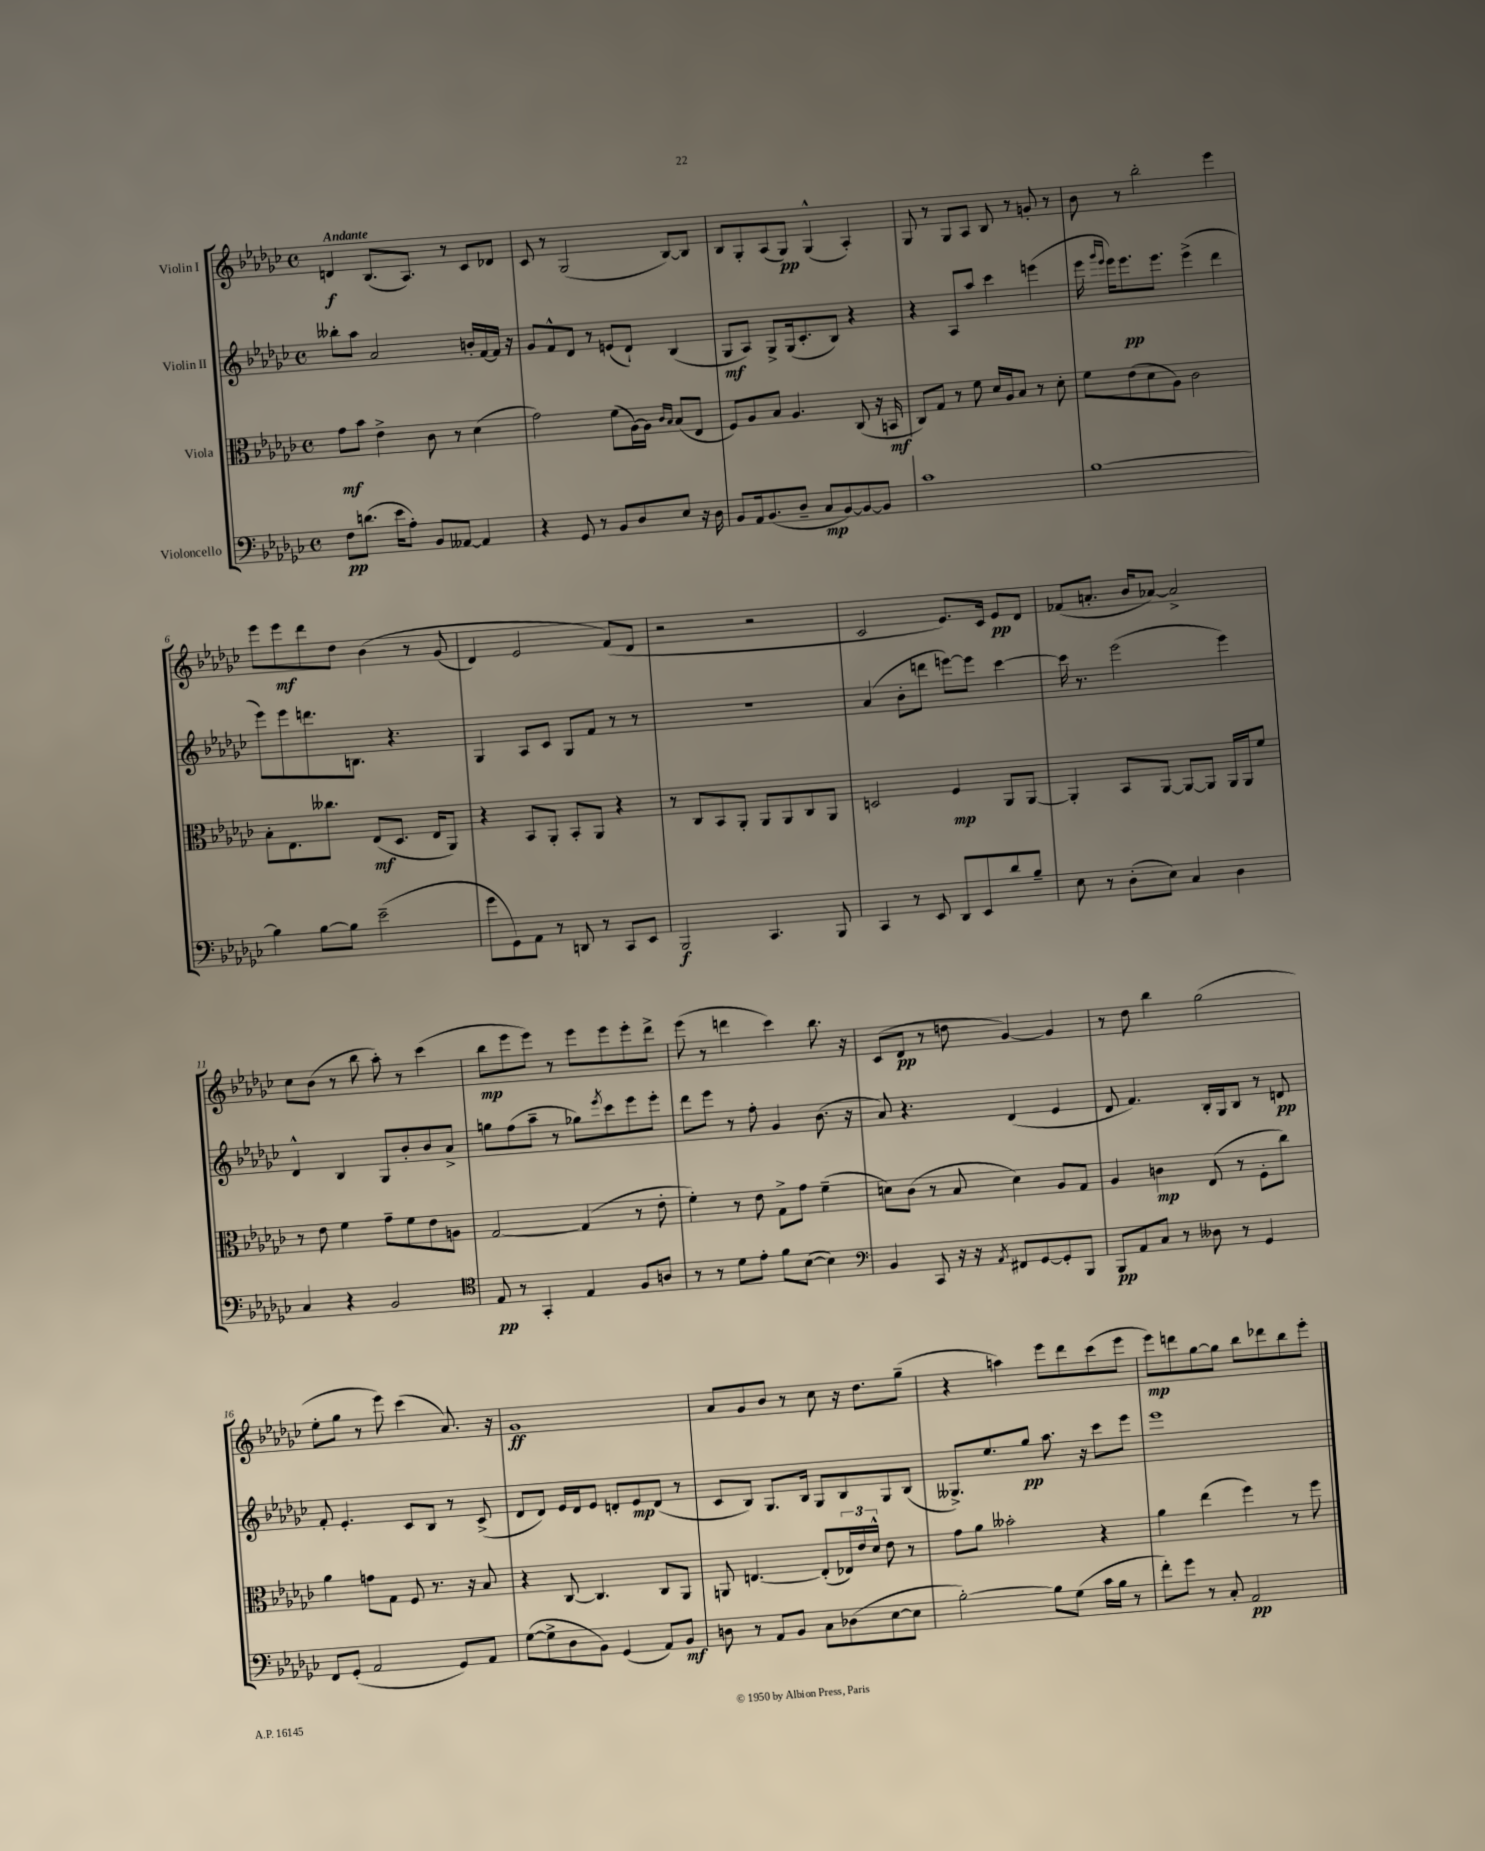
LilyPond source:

<<
\new StaffGroup <<
\new Staff = "s0" \with { instrumentName = "Violin I" } {
    \clef treble \key ges \major \defaultTimeSignature \time 4/4 \tempo "Andante"
    d'4\f bes8.( aes8.) r8 ces'8 des'8 |
    ces'8 r8 ges2( bes8~) bes8 |
    bes8 ges8-. aes8( ges8\pp) ges4-^( aes4-.) |
    ges8 r8 ges8 aes8 bes8 r8 g'8-. r8 |
    bes'8 r8 bes''2-. ees'''4 |
    ees'''8 ees'''8\mf des'''8 des''8 bes'4\( r8 ges'8( |
    des'4) ees'2 f'8(\) des'8 |
    r2 r2 |
    ces'2 ees'8.) ces'16 ees'8\pp des'8 |
    fes'8( a'8.-. bes'16 aes'8~) aes'2-> |
    ces''8 bes'8( r8 bes''8 aes''8-.) r8 ces'''4( |
    bes''8\mp ees'''8 ees'''8) r8 ees'''8 ees'''8 ees'''8-. des'''8-> |
    ees'''8( r8 d'''4 ces'''4) bes''8. r16 |
    ces'8( des'8\pp r8 d''8 ges'4~) ges'4 |
    r8 des''8 bes''4 ges''2( |
    ees''8-. ges''8 r8 ees'''8) ces'''4( aes'8.) r16 |
    ges'1\ff |
    aes'8 ges'8 bes'8 r8 ces''8 r16 des''8. ges''8--( |
    r4 a''4) ees'''8 des'''8 ces'''8( ees'''8 |
    ees'''8\mp) d'''8 ges''8~ ges''8 bes''8 des'''8 bes''8 ees'''8-. \bar "|." |
}
\new Staff = "s1" \with { instrumentName = "Violin II" } {
    \clef treble \key ges \major \defaultTimeSignature \time 4/4
    beses''8-. aes''8 aes'2 b'16-. f'16~ f'16 r16 |
    ges'8 f'8-^ des'8 r8 e'8( des'8-!) bes4( |
    ges8\mf aes8) ges8-> ges16( ces'8.-. bes8) r4 |
    r4 aes8 aes''8 ces'''4 e'''4( |
    ees'''16 \grace { ges'''16 ees'''16 } ees'''16) ees'''8.\pp ees'''8. ees'''4->( des'''4 |
    ees'''8) ees'''8 d'''8. b8. r4. |
    ges4 aes8 ces'8 ges8 f'8 r8 r8 |
    r1 |
    aes'4( bes'8-. d'''8 e'''8~) e'''8 ces'''4~ |
    ces'''16 r8. ees'''2( ees'''4) |
    des'4-^ bes4 ges8 bes'8-. bes'8 aes'8-> |
    g''8 f''8( aes''8-- r8 ges''8) \acciaccatura { ees'''8 } ces'''8 ees'''8 ees'''8-. |
    des'''8 ees'''8 r8 f''8-. ges'4 bes'8.( r16 |
    aes'8) r4. des'4( ees'4 |
    des'8 f'4.) bes16-. ges16 bes8 r8 d'8\pp |
    f'8-. ees'4.-. ces'8 bes8 r8 ces'8->( |
    des'8 des'8) ees'16 des'16 ees'8 d'8-. ees'8\mp d'8( r8 |
    ces'8 bes8) ges8. bes16 ges8 bes8 ges8 bes8( |
    geses8.->) ees''8. ges''8\pp aes''8. r16 ces'''8 ees'''8 |
    ees'''1 \bar "|." |
}
\new Staff = "s2" \with { instrumentName = "Viola" } {
    \clef alto \key ges \major \defaultTimeSignature \time 4/4
    ges'8\mf bes'8 ees'4-> ces'8 r8 des'4( |
    ges'2) f'8( aes16~) aes16 \grace { ces'16 bes16 } bes8( ees8 |
    f8) aes8 bes8 aes4. ces8( r16 b,16\mf |
    ces8) ges8 r8 f'8 des'16 aes16 bes8 r8 des'8-. |
    f'8 ees'8( des'8 aes8) ces'2 |
    bes8-. ees8. ceses''8. ees8\mf( des8. ees16 aes,8) |
    r4 bes,8 aes,8-. bes,8-. aes,8 r4 |
    r8 ces8 bes,8 aes,8-. aes,8 aes,8 ces8 aes,8 |
    d2 f4\mp aes,8 aes,8~ |
    aes,4-. bes,8 aes,8~ aes,8~ aes,8 aes,16 aes,16 f'8 |
    r8 ees'8 f'4 ges'8-- f'8 ees'8 a8 |
    ges2~ ges4( r8 ees'8-. |
    f'4-.) r8 ees'8 ges8-> ges'8 f'4--( |
    d'8) ces'8( r8 bes8 d'4) aes8 ges8 |
    aes4 c'4\mp ees8( r8 f8-. ces''8) |
    aes'4 g'8 ges8 f8 r8. r16 bes8 |
    r4 ces8~ ces4. ces8 aes,8 |
    a,8 e4.~ e8-.( \tuplet 3/2 { ees16) ees'16 des'16-^ } ees'8 r8 |
    ges'8 aes'8 beses'2-. r4 |
    aes'4 ees''4( f''4) r8 f''8 \bar "|." |
}
\new Staff = "s3" \with { instrumentName = "Violoncello" } {
    \clef bass \key ges \major \defaultTimeSignature \time 4/4
    f8\pp d'8.( ees'16 aes8-.) bes,8 aeses,8~ aeses,4 |
    r4 ges,8 r8 bes,8 des8 ees8 r16 des16 |
    bes,8 aes,16 bes,8.( des8-- ces8\mp bes,8~) bes,8~ bes,8 |
    ces'1 |
    bes1~ |
    bes4 bes8~ bes8 ees'2--( |
    ges'8 ges,8) aes,8 r8 d,8 r8 ces,8 ees,8 |
    bes,,2\f ces,4. bes,,8 |
    ces,4 r8 ees,8 des,8 ees,8 des'8 bes8-- |
    ees8 r8 des8-.( ees8) ces4 des4 |
    ces4 r4 bes,2 |
    \clef tenor ees8\pp r8 ges,4-. ees4 f8 a8 |
    r8 r8 des'8 ees'8-. f'8 bes8~( bes4) |
    \clef bass bes,4 ces,8 r16 r16 \acciaccatura { aes,8 } fis,8 ges,8~ ges,8-. bes,,8 |
    bes,,8\pp aes,8 ces8 r8 deses8 r8 ges,4 |
    f,8 ges,8-.( aes,2 ges,8) aes,8 |
    ges8~( ges8-> des8 bes,8) ges,4( aes,8) bes,8\mf |
    d8 r8 aes,8 bes,8 ces8 des8( ees8~ ees8 |
    bes2~-.) bes8 ges8( ces'16 bes16 r8 |
    f'8-.) ges'8 r8 ces8-. aes,2\pp \bar "|." |
}
>>
>>
